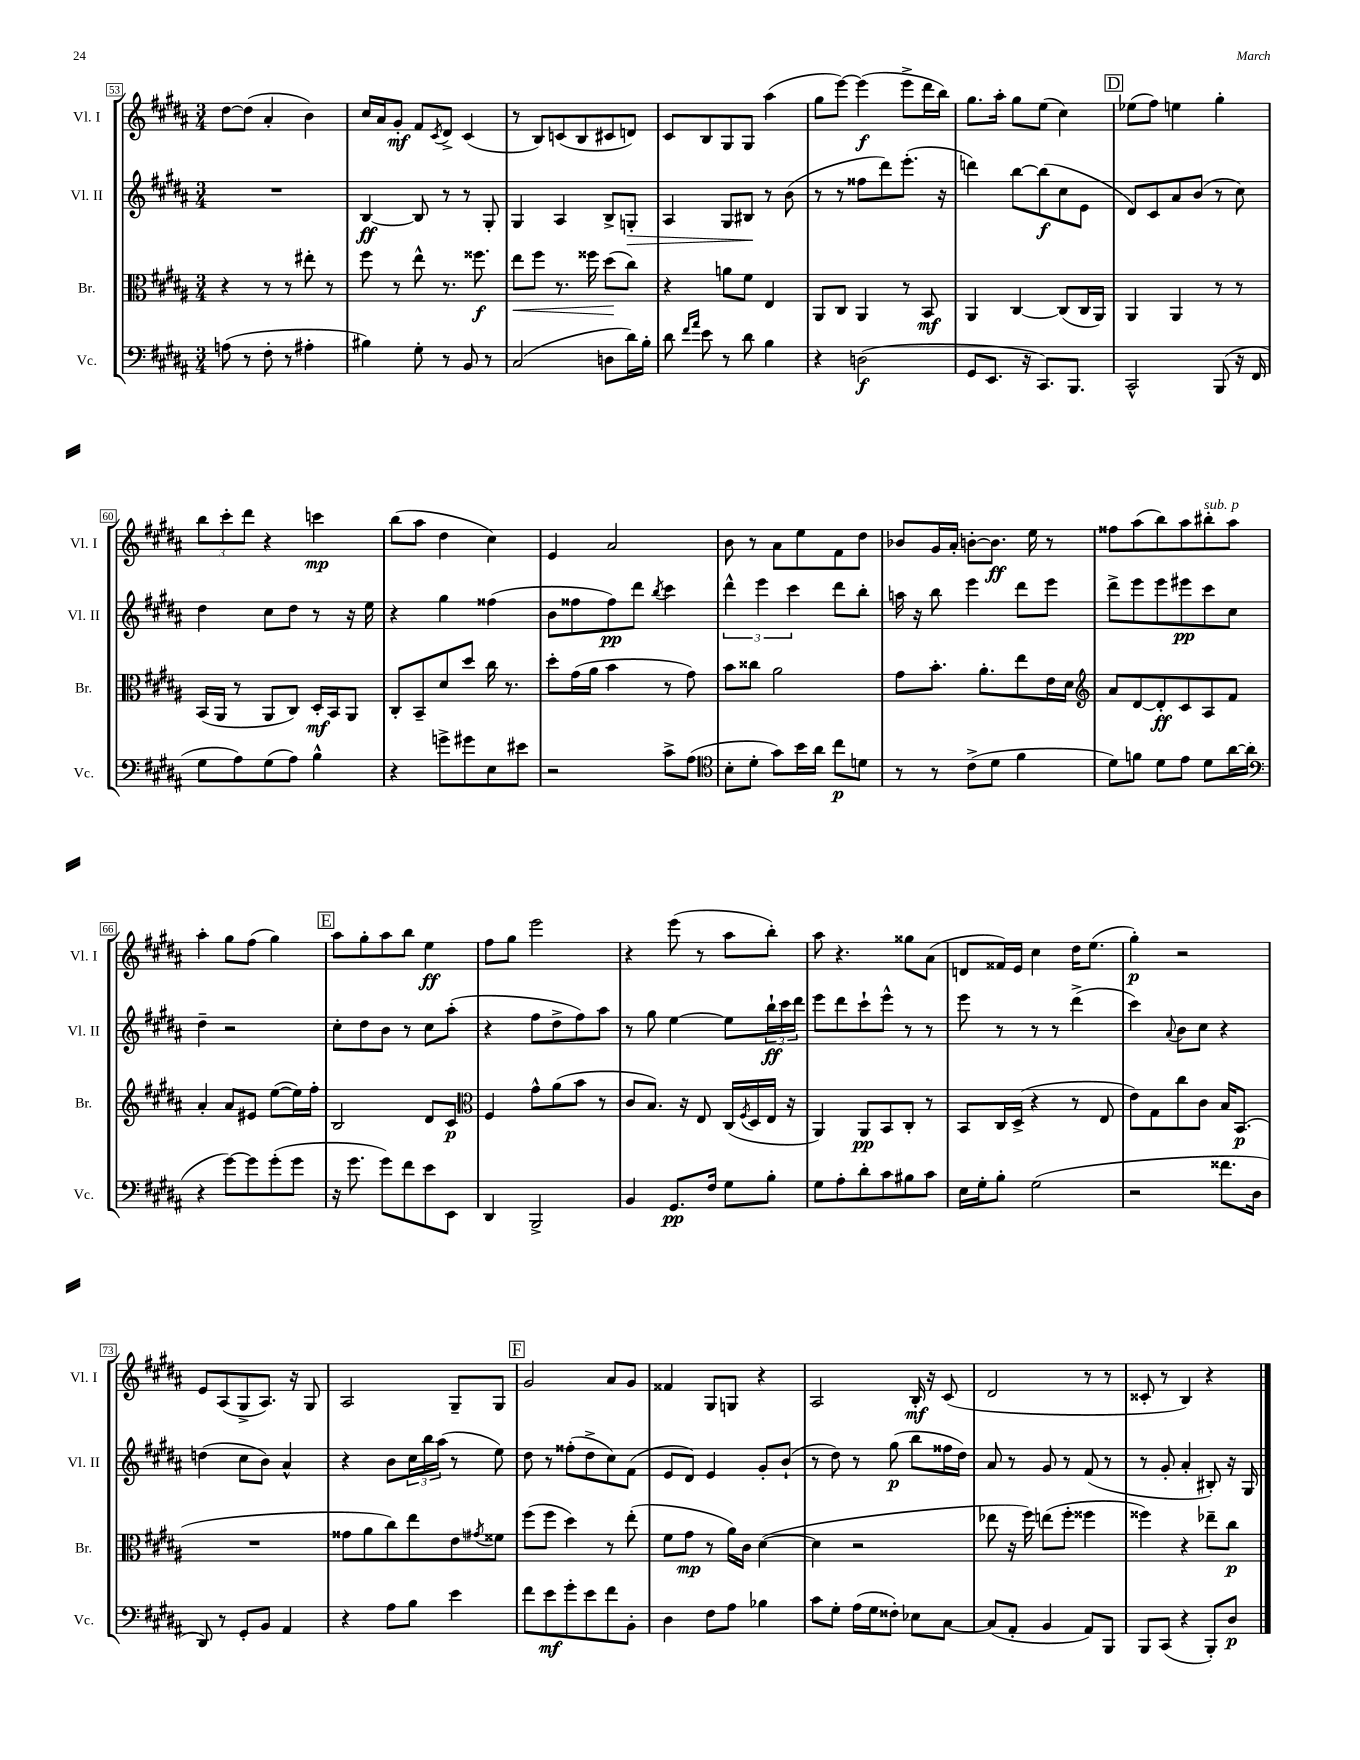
<<
\new StaffGroup <<
\new Staff = "s0" \with { instrumentName = "Vl. I" shortInstrumentName = "Vl. I" } {
    \clef treble \key b \major \numericTimeSignature \time 3/4
    dis''8~ dis''8( ais'4-. b'4) |
    cis''16 ais'16 gis'8-.\mf fis'8 \acciaccatura { cis'8 } dis'8-> cis'4( |
    r8 b8) c'8( b8 cis'8 d'8) |
    cis'8 b8 gis8 gis8 ais''4( |
    gis''8 e'''8~) e'''4\f( e'''8-> dis'''16 b''16) |
    gis''8. ais''16-. gis''8 e''8( cis''4) |
    \mark \markup { \box "D" } ees''8( fis''8) e''4 gis''4-. |
    \tuplet 3/2 { b''8 cis'''8-. dis'''8 } r4 c'''4\mp |
    b''8( ais''8 dis''4 cis''4) |
    e'4 ais'2 |
    b'8 r8 ais'8 e''8 fis'8 dis''8 |
    bes'8 gis'16 ais'16-. b'8~-. b'8.\ff e''16 r8 |
    fisis''8 ais''8( b''8) ais''8 bis''8-.^\markup { \italic "sub. p" } ais''8 |
    ais''4-. gis''8 fis''8( gis''4) |
    \mark \markup { \box "E" } ais''8 gis''8-. ais''8 b''8 e''4\ff |
    fis''8 gis''8 e'''2 |
    r4 e'''8( r8 ais''8 b''8-.) |
    ais''8 r4. gisis''8 ais'8( |
    d'8 fisis'16) e'16 cis''4 dis''16 e''8.( |
    gis''4-.\p) r2 |
    e'8 ais8( gis8-> ais8.) r16 gis8 |
    ais2 gis8-- gis8 |
    \mark \markup { \box "F" } gis'2 ais'8 gis'8 |
    fisis'4 gis8 g8 r4 |
    ais2 b16-.\mf r16 cis'8( |
    dis'2 r8 r8 |
    cisis'8-. r8 b4) r4 \bar "|." |
}
\new Staff = "s1" \with { instrumentName = "Vl. II" shortInstrumentName = "Vl. II" } {
    \clef treble \key b \major \numericTimeSignature \time 3/4
    R2. |
    b4~\ff b8 r8 r8 gis8-. |
    gis4 ais4 b8-> g8-.\> |
    ais4 gis8 bis8\! r8 b'8( |
    r8 r8 fisis''8 dis'''8) e'''8.-.( r16 |
    d'''4) b''8~ b''8\f( cis''8 e'8 |
    \mark \markup { \box "D" } dis'8) cis'8 ais'8 b'8( r8 cis''8) |
    dis''4 cis''8 dis''8 r8 r16 e''16 |
    r4 gis''4 fisis''4( |
    b'8 fisis''8 fisis''8\pp) dis'''8 \acciaccatura { b''8 } cis'''4 |
    \tuplet 3/2 { dis'''4-^ e'''4 cis'''4 } dis'''8 b''8-. |
    a''16 r16 b''8 e'''4 dis'''8 e'''8 |
    dis'''8-> e'''8 e'''8 eis'''8\pp cis'''8 cis''8 |
    dis''4-- r2 |
    \mark \markup { \box "E" } cis''8-. dis''8 b'8 r8 cis''8 ais''8-.( |
    r4 fis''8 dis''8-> fis''8) ais''8 |
    r8 gis''8 e''4~ e''8 \tuplet 3/2 { b''16-!\ff cis'''16 dis'''16 } |
    e'''8 dis'''8 cis'''8-! e'''8-^ r8 r8 |
    e'''8 r8 r8 r8 dis'''4->( |
    cis'''4) \appoggiatura { ais'8 } b'8 cis''8 r4 |
    d''4( cis''8 b'8) ais'4-^ |
    r4 b'8 \tuplet 3/2 { cis''16 b''16 ais''16( } r8 e''8) |
    \mark \markup { \box "F" } dis''8 r8 fisis''8-.( dis''8-> cis''8) fis'8( |
    e'8 dis'8) e'4 gis'8-. b'8-!( |
    r8 dis''8) r8 gis''8\p( b''8 fisis''16 dis''16) |
    ais'8 r8 gis'8 r8 fis'8( r8 |
    r8 gis'8-. ais'4-. bis8-.) r16 gis16 \bar "|." |
}
\new Staff = "s2" \with { instrumentName = "Br." shortInstrumentName = "Br." } {
    \clef alto \key b \major \numericTimeSignature \time 3/4
    r4 r8 r8 eis''8-. r8 |
    fis''8 r8 e''8-^ r8. fisis''8.\f |
    e''8\< fis''8 r8. fisis''16 dis''8\!( cis''8) |
    r4 a'8 fis'8 e4 |
    ais,8 cis8 ais,4 r8 b,8\mf |
    ais,4 cis4~ cis8( cis16 ais,16) |
    \mark \markup { \box "D" } ais,4 ais,4 r8 r8 |
    b,16( ais,16 r8 ais,8 cis8) dis16-.\mf b,16 ais,8 |
    cis8-. b,8-- dis'8 dis''8 cis''16 r8. |
    dis''8-. gis'16( ais'16 b'4 r8 gis'8) |
    b'8 cisis''8 ais'2 |
    gis'8 b'8.-. ais'8.-. e''8 e'16 dis'16 |
    \clef treble ais'8 dis'8~ dis'8-.\ff cis'8 ais8 fis'8 |
    ais'4-. ais'8 eis'8 e''8~( e''16) fis''16-. |
    \mark \markup { \box "E" } b2 dis'8 cis'8\p |
    \clef alto fis4 gis'8-^ ais'8( b'8 r8 |
    cis'8 b8.) r16 e8 cis16( \acciaccatura { fis8 } dis16 e16 r16 |
    ais,4) ais,8\pp b,8 cis8-. r8 |
    b,8 cis16 dis16->( r4 r8 e8 |
    e'8) gis8 cis''8 cis'8 b16 b,8.\p( |
    R2. |
    gisis'8 ais'8 cis''8) e''8 e'8 \acciaccatura { gis'8 } fisis'8 |
    \mark \markup { \box "F" } fis''8( fis''8 dis''4) r8 e''8-.( |
    fis'8 gis'8\mp r8 ais'16) cis'16 dis'4~( |
    dis'4 r2 |
    ees''8 r16 fis''16) e''8( fis''8-. fisis''4 |
    fisis''4) r4 ees''8-- cis''8\p \bar "|." |
}
\new Staff = "s3" \with { instrumentName = "Vc." shortInstrumentName = "Vc." } {
    \clef bass \key b \major \numericTimeSignature \time 3/4
    a8( r8 fis8-. r8 ais4-. |
    bis4) gis8-. r8 b,8 r8 |
    cis2( d8 dis'16) b16-. |
    dis'8 \grace { fis'16 ais'16 } e'8 r8 dis'8 b4 |
    r4 d2\f( |
    gis,8 e,8. r16 cis,8.) b,,8. |
    \mark \markup { \box "D" } cis,2-^ b,,8( r16 fis,16 |
    gis8 ais8) gis8( ais8) b4-^ |
    r4 g'8-> gis'8 e8 eis'8 |
    r2 cis'8-> ais8( |
    \clef tenor b8-. dis'8-. gis'8) b'16 ais'16 cis''8\p d'8 |
    r8 r8 cis'8->( dis'8 fis'4 |
    dis'8) f'8 dis'8 e'8 dis'8 ais'16~ ais'16( |
    \clef bass r4 gis'8~) gis'8 gis'8-.( gis'8 |
    \mark \markup { \box "E" } r16 gis'8. gis'8) fis'8 e'8 e,8 |
    dis,4 b,,2-> |
    b,4 gis,8.\pp fis16 gis8 b8-. |
    gis8 ais8-. dis'8-. cis'8 bis8 cis'8 |
    e16 gis16-. b8-. gis2( |
    r2 fisis'8. dis16 |
    dis,8) r8 gis,8-. b,8 ais,4 |
    r4 ais8 b8 e'4 |
    \mark \markup { \box "F" } fis'8 e'8\mf gis'8-. e'8 fis'8 b,8-. |
    dis4 fis8 ais8 bes4 |
    cis'8 gis8-. ais16( gis16 fisis8-.) ees8 cis8~ |
    cis8( ais,8-. b,4 ais,8) b,,8 |
    b,,8 cis,8( r4 b,,8-.) dis8\p \bar "|." |
}
>>
>>
\layout { \context { \Score currentBarNumber = #53 \override BarNumber.stencil = #(make-stencil-boxer 0.1 0.3 ly:text-interface::print) } }
